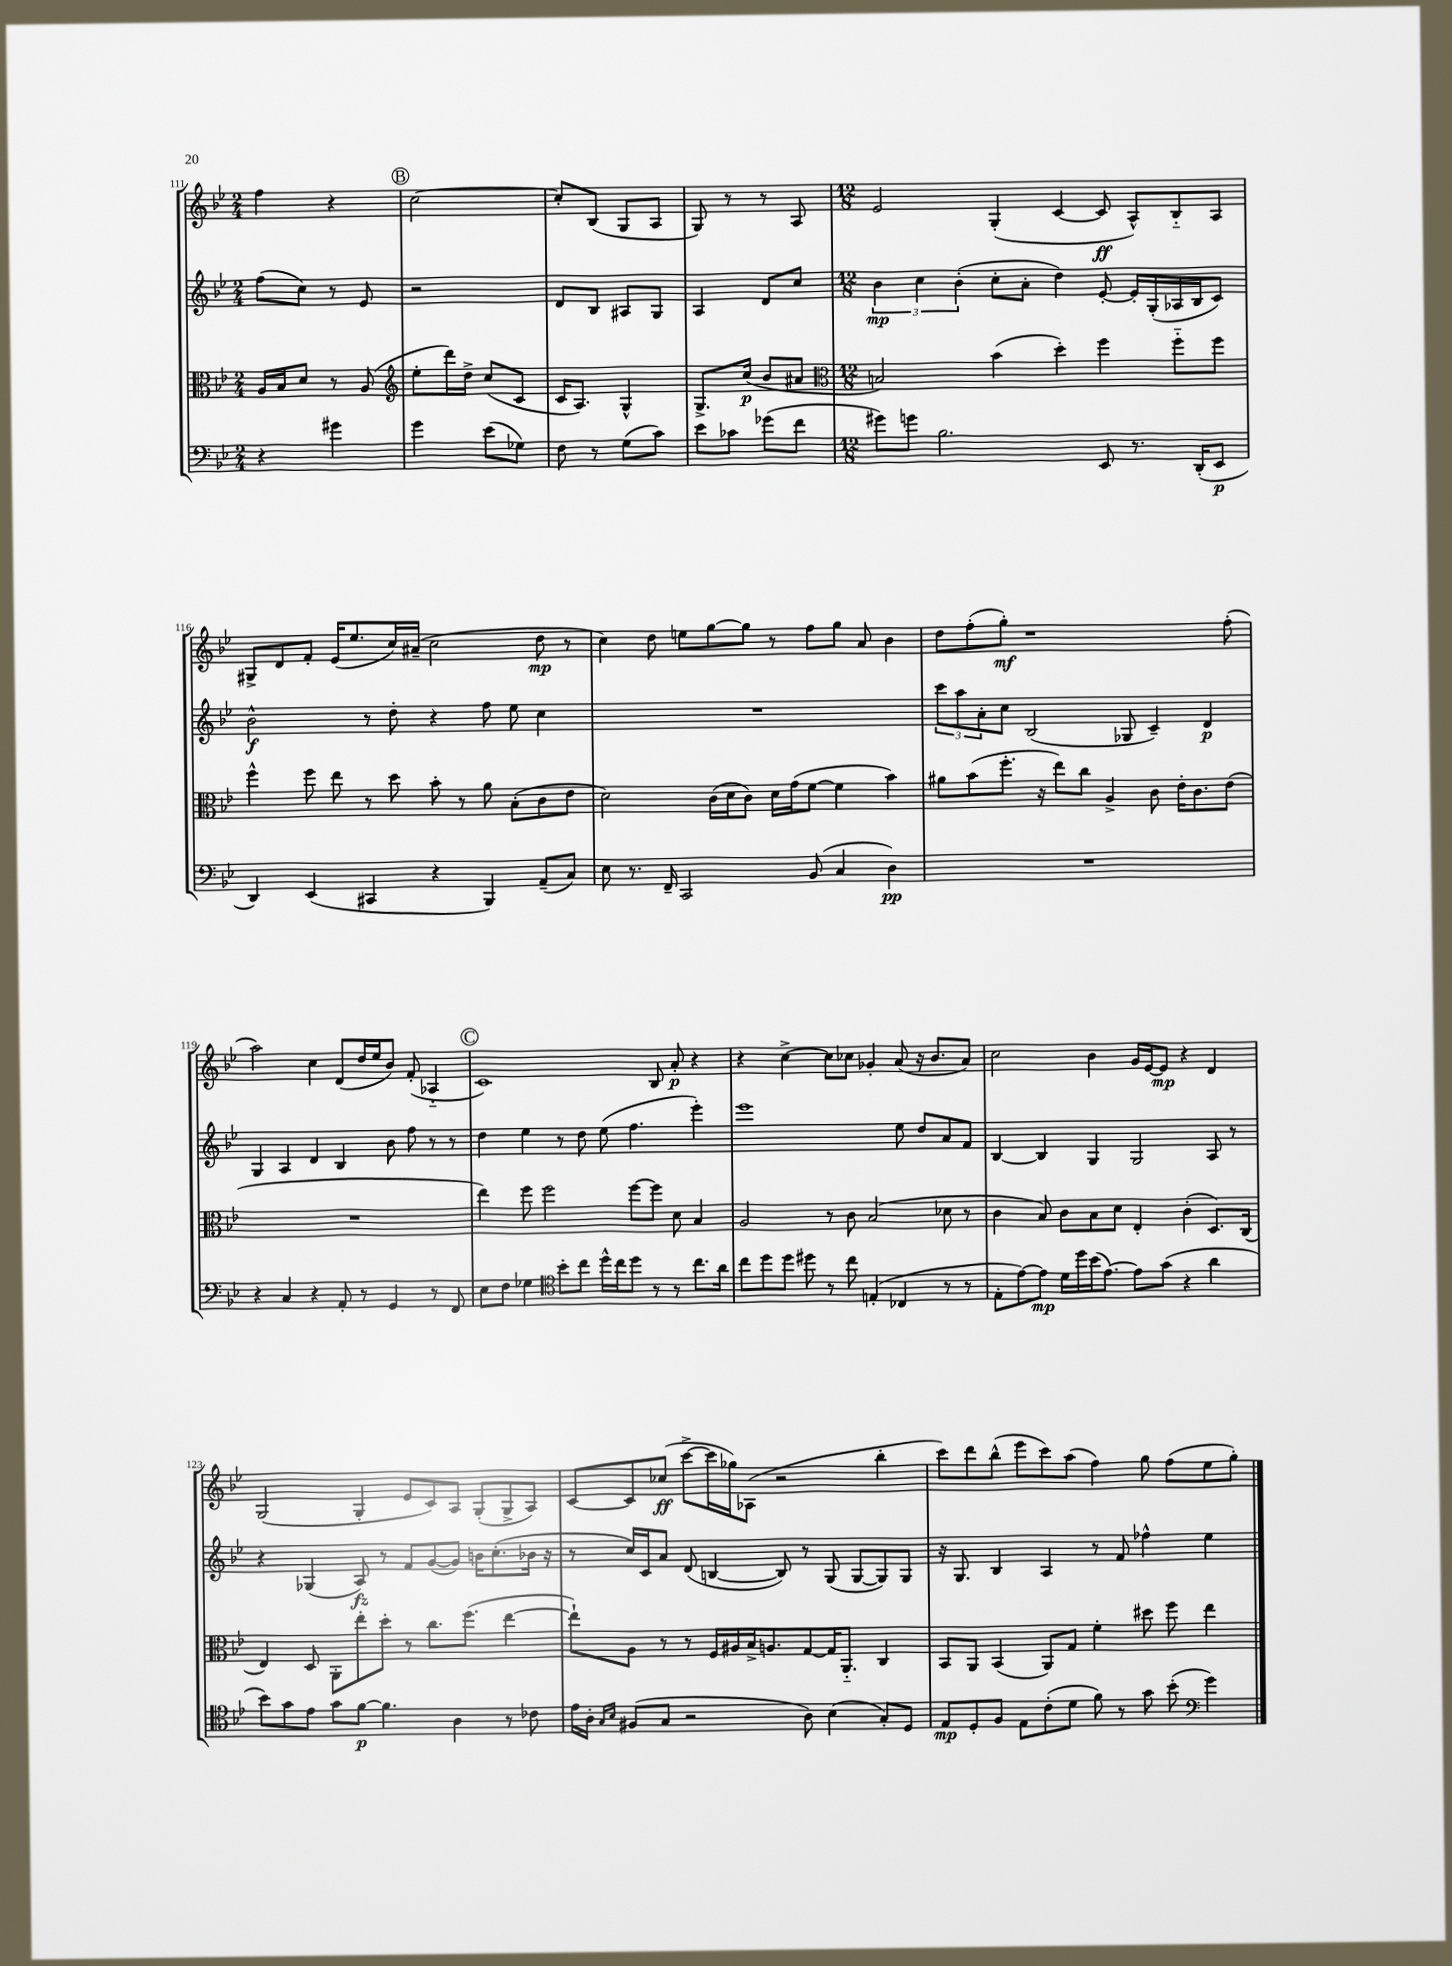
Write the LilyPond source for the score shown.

<<
\new StaffGroup <<
\new Staff = "s0" {
    \clef treble \key bes \major \numericTimeSignature \time 2/4
    f''4 r4 |
    \mark \markup { \circle "B" } c''2~ |
    c''8-. bes8( g8 a8 |
    g8) r8 r8 a8 |
    \numericTimeSignature \time 12/8 ees'2 g4-.( c'4~ c'8\ff a8-^) bes8-_ a8 |
    gis8-> d'8 f'8-. ees'16( ees''8. c''16) ais'16--( c''2 d''8\mp r8 |
    c''4) d''8 e''8 g''8~ g''8 r8 f''8 g''8 a'8 bes'4 |
    d''8 f''8-.( g''8-.\mf) r1 f''8-.( |
    a''2) c''4 d'8( d''16 ees''16 bes'8) f'8-.( aes4-_ |
    \mark \markup { \circle "C" } c'1) bes8 a'8-.\p r4 |
    r4 c''4~-> c''8 ces''8 ges'4-. a'8( r16 bes'8. a'8) |
    c''2 bes'4 g'16 ees'16~ ees'8\mp r4 d'4 |
    g2( g4-. ees'8 c'8) a8 g8-.( g8-> a8) |
    c'8~ c'8 ces''8\ff( c'''8~-> c'''16 ges''16) aes8( r2 bes''4-. |
    c'''8) d'''8 bes''8-^( ees'''8 c'''8) a''8( f''4) g''8 f''8( ees''8 g''8-.) \bar "|." |
}
\new Staff = "s1" {
    \clef treble \key bes \major \numericTimeSignature \time 2/4
    f''8( c''8) r8 ees'8 |
    \mark \markup { \circle "B" } r2 |
    d'8 bes8 ais8 g8 |
    a4 d'8 c''8 |
    \numericTimeSignature \time 12/8 \tuplet 3/2 { bes'4\mp c''4 bes'4-.( } c''8-. a'8-. d''4) ees'8~-. ees'16-. g16-.( aes16 bes16 c'8) |
    bes'2-^\f r8 d''8-. r4 f''8 ees''8 c''4 |
    R1. |
    \tuplet 3/2 { c'''8 a''8 a'8-. } c''8 bes2( ges8 c'4--) d'4\p |
    g4 a4 d'4 bes4 bes'8 f''8 r8 r8 |
    \mark \markup { \circle "C" } d''4 ees''4 r8 d''8 ees''8( f''4. ees'''4-.) |
    ees'''1 ees''8 d''8 a'8 f'8 |
    bes4~ bes4 g4 g2 a8 r8 |
    r4 ges4( a8\fz) r8 f'8 g'8~( g'8) b'16 c''8.-.( bes'16 r16 |
    r8 c''16) c'16 a'8 d'8( b4~ b8) r8 g8( g8~ g8) g8 |
    r16 g8. bes4 a4 r8 f'8 fes''4-^ ees''4 \bar "|." |
}
\new Staff = "s2" {
    \clef alto \key bes \major \numericTimeSignature \time 2/4
    a16 bes16 d'8 r8 a8( |
    \mark \markup { \circle "B" } \clef treble ees''8-. d'''16) d''16-> c''8( c'8 |
    c'16 a8.) g4-^ |
    g8.-> c''16\p( bes'8 ais'8 |
    \numericTimeSignature \time 12/8 \clef alto b2) bes'4( d''4-.) f''4 f''8-_ f''8 |
    f''4-^ f''8 ees''8 r8 d''8 bes'8-. r8 a'8 bes8-.( c'8 ees'8 |
    d'2) c'16( d'16 c'8) d'16 g'16( f'8~ f'4 bes'4) |
    ais'8 bes'8( f''8.-. r16 ees''8) c''8 a4-> c'8 ees'16-. c'8. ees'8( |
    R1. |
    \mark \markup { \circle "C" } ees''4) f''8 f''2 f''8~ f''8 d'8 bes4 |
    a2 r8 c'8 bes2( des'8 r8 |
    c'4 bes8) c'8 bes8 d'8 ees4-. c'4-.( d8.) c16( |
    ees4) d8 a,8-. ees''8-. d''8-. r8 c''8. f''8.( ees''4~ |
    ees''8-!) a8 r8 r8 f16 ais16 bes16-> a8. g8~ g16 a,8.-_ c4 |
    bes,8 a,8 bes,4( a,8) g8 f'4-. dis''8 f''8 ees''4 \bar "|." |
}
\new Staff = "s3" {
    \clef bass \key bes \major \numericTimeSignature \time 2/4
    r4 gis'4 |
    \mark \markup { \circle "B" } g'4 ees'8( ges8) |
    f8 r8 g8( c'8) |
    ees'8 ces'8 ges'8( f'8 |
    \numericTimeSignature \time 12/8 gis'8) g'8 bes2. ees,8 r8. d,16-.( ees,8\p |
    d,4) ees,4( cis,4 r4 bes,,4) a,8--( c8) |
    ees8 r8. f,16-- c,2 bes,8( c4 d4\pp) |
    R1. |
    r4 c4 r4 a,8-. r8 g,4 r8 f,8 |
    \mark \markup { \circle "C" } ees8 f8 ges4 \clef tenor bes'8-. c''8 d''16-^ c''16 d''8 r8 r8 c''8. a'16 |
    c''8 d''8 d''8 dis''8 r8 c''8 e4-.( ces4 r8 r8 |
    ees8-. ees'8~) ees'8\mp d'16 d''16 bes'16( ees'8.~) ees'8 g'8( r4 a'4 |
    bes'8) g'8 ees'8 g'8 f'8~\p f'4. a4 r8 ces'8 |
    ees'16 a16-. \grace { g16 bes16 } fis8( g8 r2 a8) bes4( g8-.) d8 |
    ees8\mp d8-. f8 ees8 c'8-.( d'8 f'8) r8 g'8 bes'8-.( \clef bass g'4) \bar "|." |
}
>>
>>
\layout { \context { \Score currentBarNumber = #111 } }
